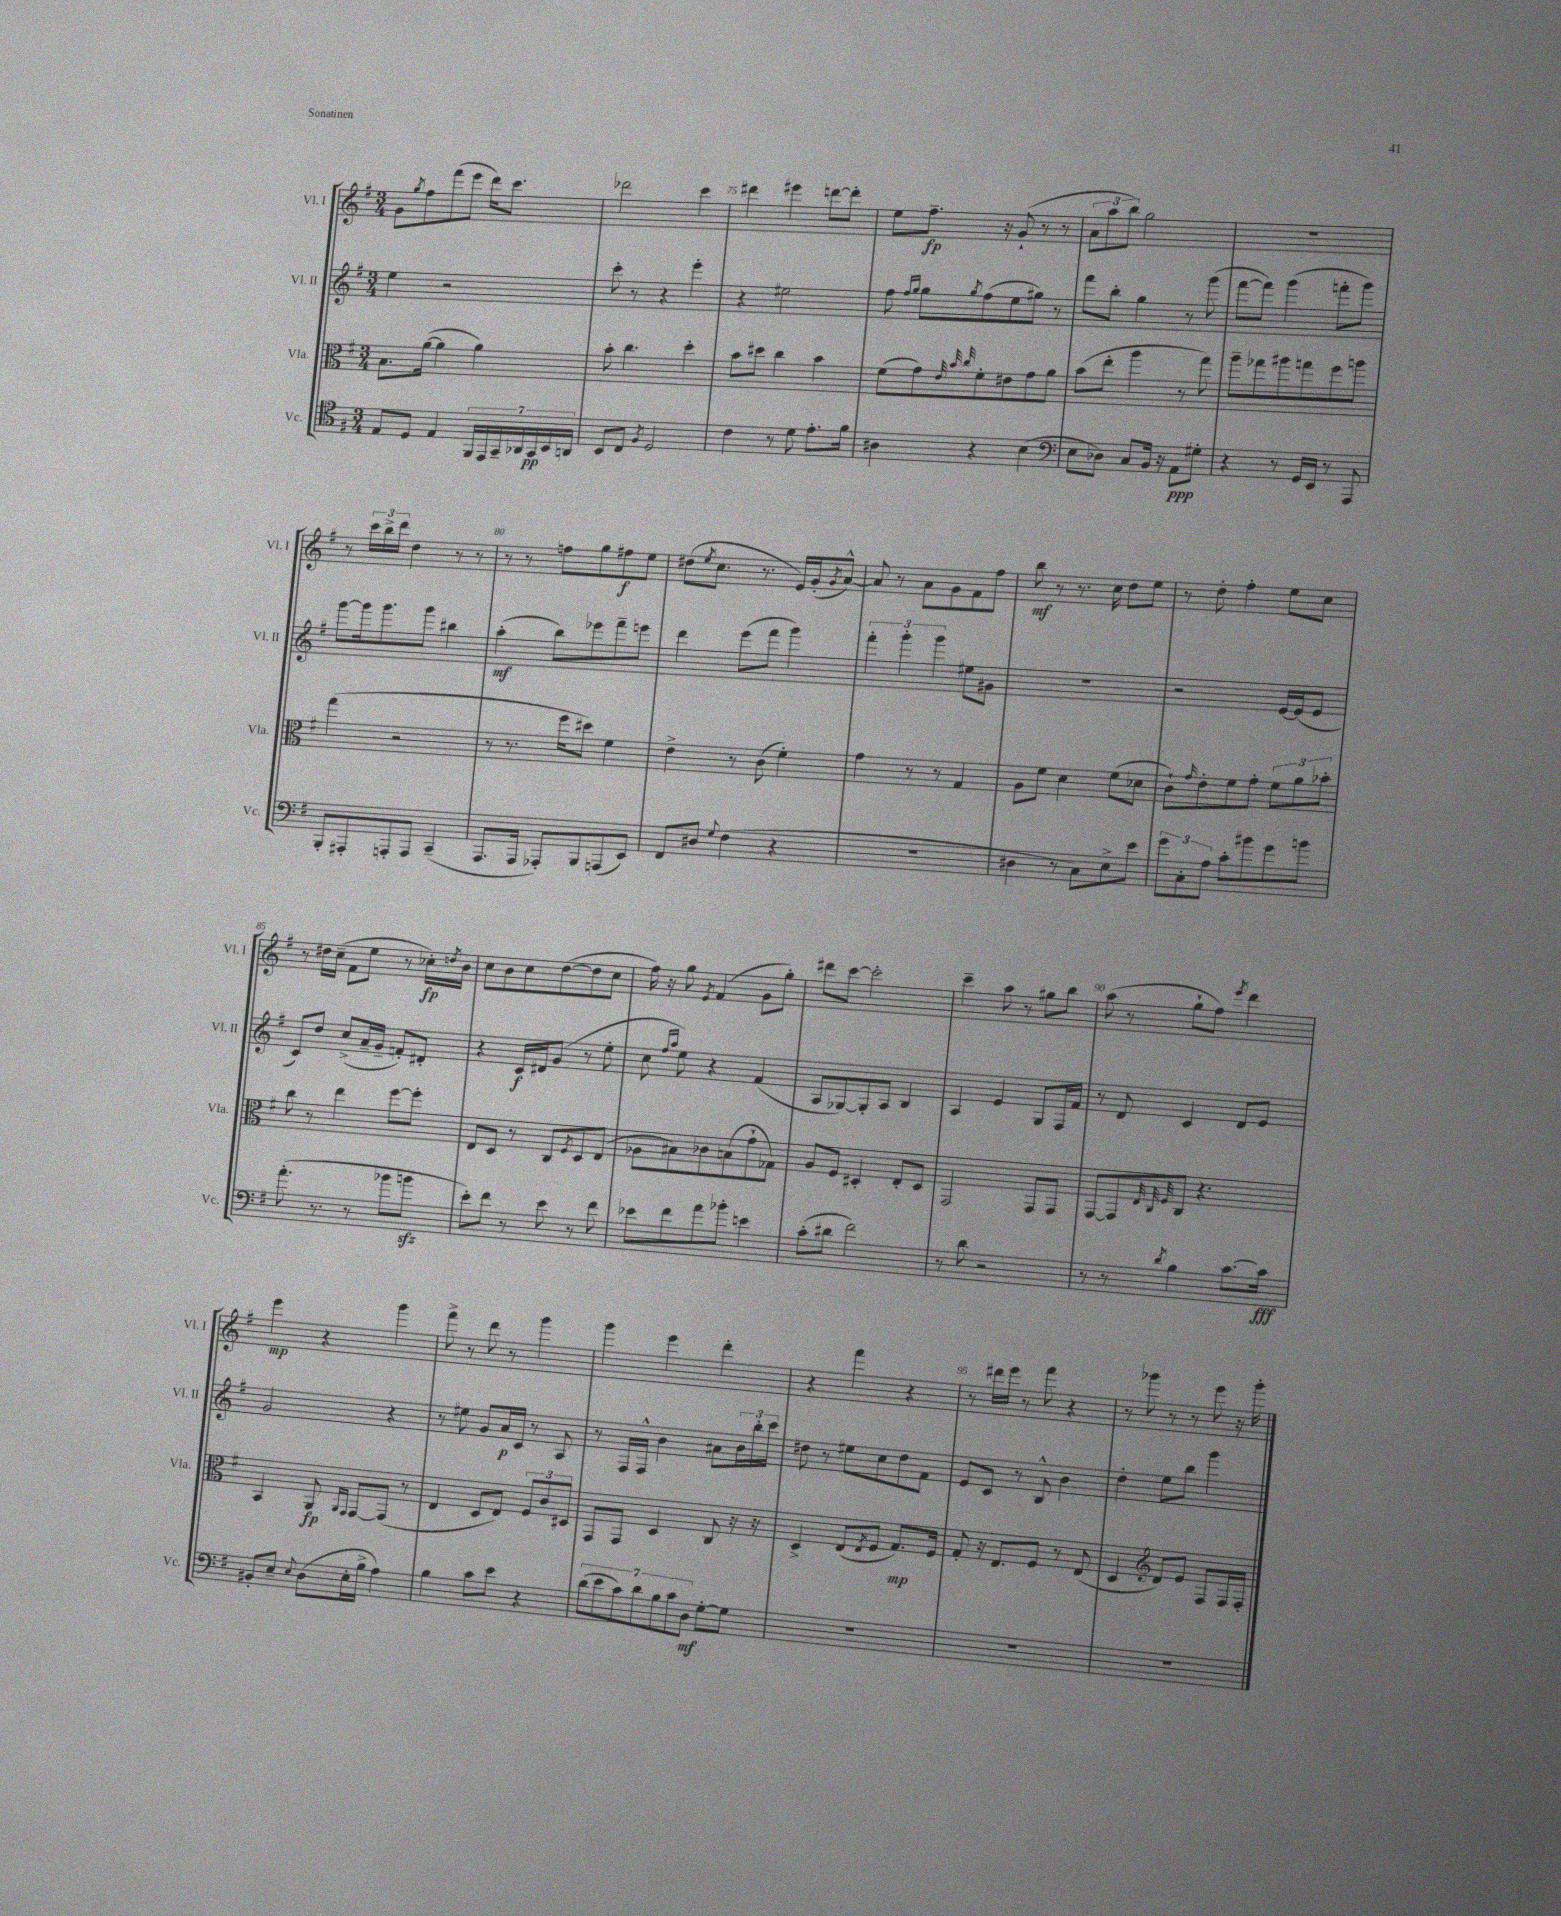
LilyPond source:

<<
\new StaffGroup <<
\new Staff = "s0" \with { instrumentName = "Vl. I" shortInstrumentName = "Vl. I" } {
    \clef treble \key g \major \numericTimeSignature \time 3/4
    g'8 \acciaccatura { g''8 } fis''8 fis'''8( e'''8 d'''16) c'''8. |
    des'''2 c'''4 |
    dis'''4 eis'''4 d'''8~ d'''8-. |
    e''8 fis''8.--\fp r16 g'8-!( r8 r8 |
    \tuplet 3/2 { a'8 a''8 b''8) } g''2 |
    R2. |
    r8 \tuplet 3/2 { c'''16 b''16-> d'''16 } d''4 r8 r8 |
    r8 r8 f''8 g''8 fis''8\f e''8 |
    dis''8( \acciaccatura { e''8 } c''8. r8. e'16) g'16-.( \acciaccatura { g'8 } a'8~-^) |
    a'8 r8 a'8 g'8 fis'8 fis''8 |
    b''8\mf r8 r8. c''16 d''8 e''8 |
    r8 d''8-. fis''4-. e''8 c''8 |
    r8 dis''16 c''16--( fis'8 e''8 r8 ces''16-.\fp) \acciaccatura { d''8 } b'16 |
    c''8 b'8 c''8 d''8~( d''8 c''8 |
    fis''16) r16 g''8 \acciaccatura { e'8 } fis'4( g'8 g''8-.) |
    dis'''8 c'''8~ c'''2-. |
    c'''4-- a''8 r8 gis''8 b''8 |
    a''8( r8 g''8-! fis''8) \acciaccatura { e'''8 } d'''4 |
    e'''4\mp r4 g'''4 |
    fis'''8-> r8 d'''8 r8 g'''4 |
    g'''4 e'''4 d'''4-. |
    r4 fis'''4 r4 |
    r8 dis'''16 e'''16 r8 fis'''8 r4 |
    r8 ges'''8 r8 r8 e'''8 r16 ges'''16-. \bar "|." |
}
\new Staff = "s1" \with { instrumentName = "Vl. II" shortInstrumentName = "Vl. II" } {
    \clef treble \key g \major \numericTimeSignature \time 3/4
    e''4 r2 |
    c'''8-. r8 r4 e'''4-. |
    r4 eis''2 |
    fis''8 \grace { fis''16 g''16 } g''8 \acciaccatura { g''8 } fis''8( e''8 gis''8) r8 |
    fis'''8 b''8-. g''4 r8 g'''8( |
    fis'''8~ fis'''8) g'''4( f'''8-. g'''8) |
    g'''8~ g'''16 g'''8. g'''8 bis''4 |
    a''4-.\mf( b''8) ees'''8 fis'''8-- e'''8 |
    d'''4 e'''8( fis'''8 g'''4) |
    \tuplet 3/2 { fis'''4-. g'''4-. g'''4 } eis''8 gis'8 |
    R2. |
    r2 e'16~ e'16( e'8 |
    c'8) d''8 c''8->( a'16-- g'16-- f'8-.) dis'8-. |
    r4 c'16\f dis'16 g'8( r8 e''8-. |
    c''8 \grace { fis''16 a''16 } e''8) r4 fis'4( |
    a8 ges8~) ges8-. a8 b4 |
    a4 e'4 g8 fis16 fis'16 |
    r8 d'8 c'4 d'8 e'8 |
    g'2 r4 |
    r8 eis''8 g'8 a'16\p c'16 r8 a8 |
    r8 fis16 fis16-^ b'4 ais'8 \tuplet 3/2 { b'16 b''16-. c'''16 } |
    dis''8 r8 eis''8 c''8 dis''8 fis'8 |
    e'8 c'8 r8 b8-^ b'4 |
    d''4-. e''8 b''8 g'''4 \bar "|." |
}
\new Staff = "s2" \with { instrumentName = "Vla." shortInstrumentName = "Vla." } {
    \clef alto \key g \major \numericTimeSignature \time 3/4
    b8. a'16~( a'4 a'4) |
    b'8-. c''4. d''4-. |
    b'8 dis''8 c''4 b'4 |
    fis'8( g'8) \grace { e'32 b'32 c''32 } fis'8-. eis'8 g'8 a'8 |
    b'8( e''8-. a''4 r8 g''8) |
    a''8-- ges''8 ais''8 g''8 fis''8 a''8 |
    g''4( r2 |
    r8 r8. fis''16 dis''8) fis'4 |
    e'4-> r8 c'8( fis'4-.) |
    g'4 r8 r8 g4 |
    a8 fis'8 d'4 fis'8( des'8 |
    c'8-!) \grace { g'16 } e'8-. fis'8 g'8-. \tuplet 3/2 { fis'8 a'8 bes'8-. } |
    c''8 r8 e''4 fis''8~ fis''8-. |
    e8 d8 r8 c8 \acciaccatura { fis8 } d8 e8( |
    aes8 bis8) ces'8 b8( g'8-! ges8) |
    a8 fis8 dis4-. e8-. dis8 |
    g,2 g,8 g,8 |
    g,8~ g,8 \grace { e32 c32 fis32 } c8 r4. |
    b,4 a,8\fp \grace { a,16 g,16 } g,8~ g,8( r8 |
    e4 d8 e8) \tuplet 3/2 { fis8 c'8 dis8 } |
    g,8 g,8 d4 c8 r16 r16 |
    d4-> e8( \acciaccatura { e8 } fis8 g8.\mp) fis16 |
    g8-. r16 e8. fis8 r8 e8( |
    d4 \clef treble d'8) e'8 fis8 fis16 fis16-. \bar "|." |
}
\new Staff = "s3" \with { instrumentName = "Vc." shortInstrumentName = "Vc." } {
    \clef tenor \key g \major \numericTimeSignature \time 3/4
    e8 d8 e4 \tuplet 7/4 { fis,16 e,16 g,16-- aes,16 g,16\pp b,16 a,16 } |
    b,8 c8 \acciaccatura { fis8 } d2 |
    c'4 r8 d'8 e'8.-. fis'16 |
    ais4 r4 b4( |
    \clef bass e8 des8) c8 b,16 r16 a,8\ppp gis8-. |
    r4 r8 g,16 e,16 r8 a,,8 |
    b,,8-. ais,,8-. a,,8-. a,,8 c,4--( |
    a,,8. a,,16 aes,,8-.) b,,8 a,,8( e,8) |
    fis,8 dis8 \appoggiatura { g8 } fis4( r4 |
    R2. |
    dis4 r8 c8) e8-> e'8 |
    \tuplet 3/2 { g'8 c8-. a8 } c'8-. bis'8 g'8 b'8 |
    a'8.-.( r8. r8 bes'8 b'8\sfz |
    e'8-.) fis'8 r8 e'8 r8 fis'8 |
    ees'8 fis'8 a'8 bes'8-. e'4 |
    c'8-.( dis'8 fis'2) |
    r8 d'8 r2 |
    r8 r8 \acciaccatura { d'8 } b4 c'8.~ c'16\fff |
    bis,8-. e8-- \appoggiatura { e8 } d8( e16-. b16-> a4) |
    b4 c'8 e'8 r4 |
    \tuplet 7/4 { d'8( e'8 c'8) d'8 b8 c'8 d8\mf } g8~-. g8 |
    R2. |
    R2. |
    R2. \bar "|." |
}
>>
>>
\layout { \context { \Score currentBarNumber = #73 \override BarNumber.break-visibility = ##(#f #t #t) barNumberVisibility = #(every-nth-bar-number-visible 5) } }
